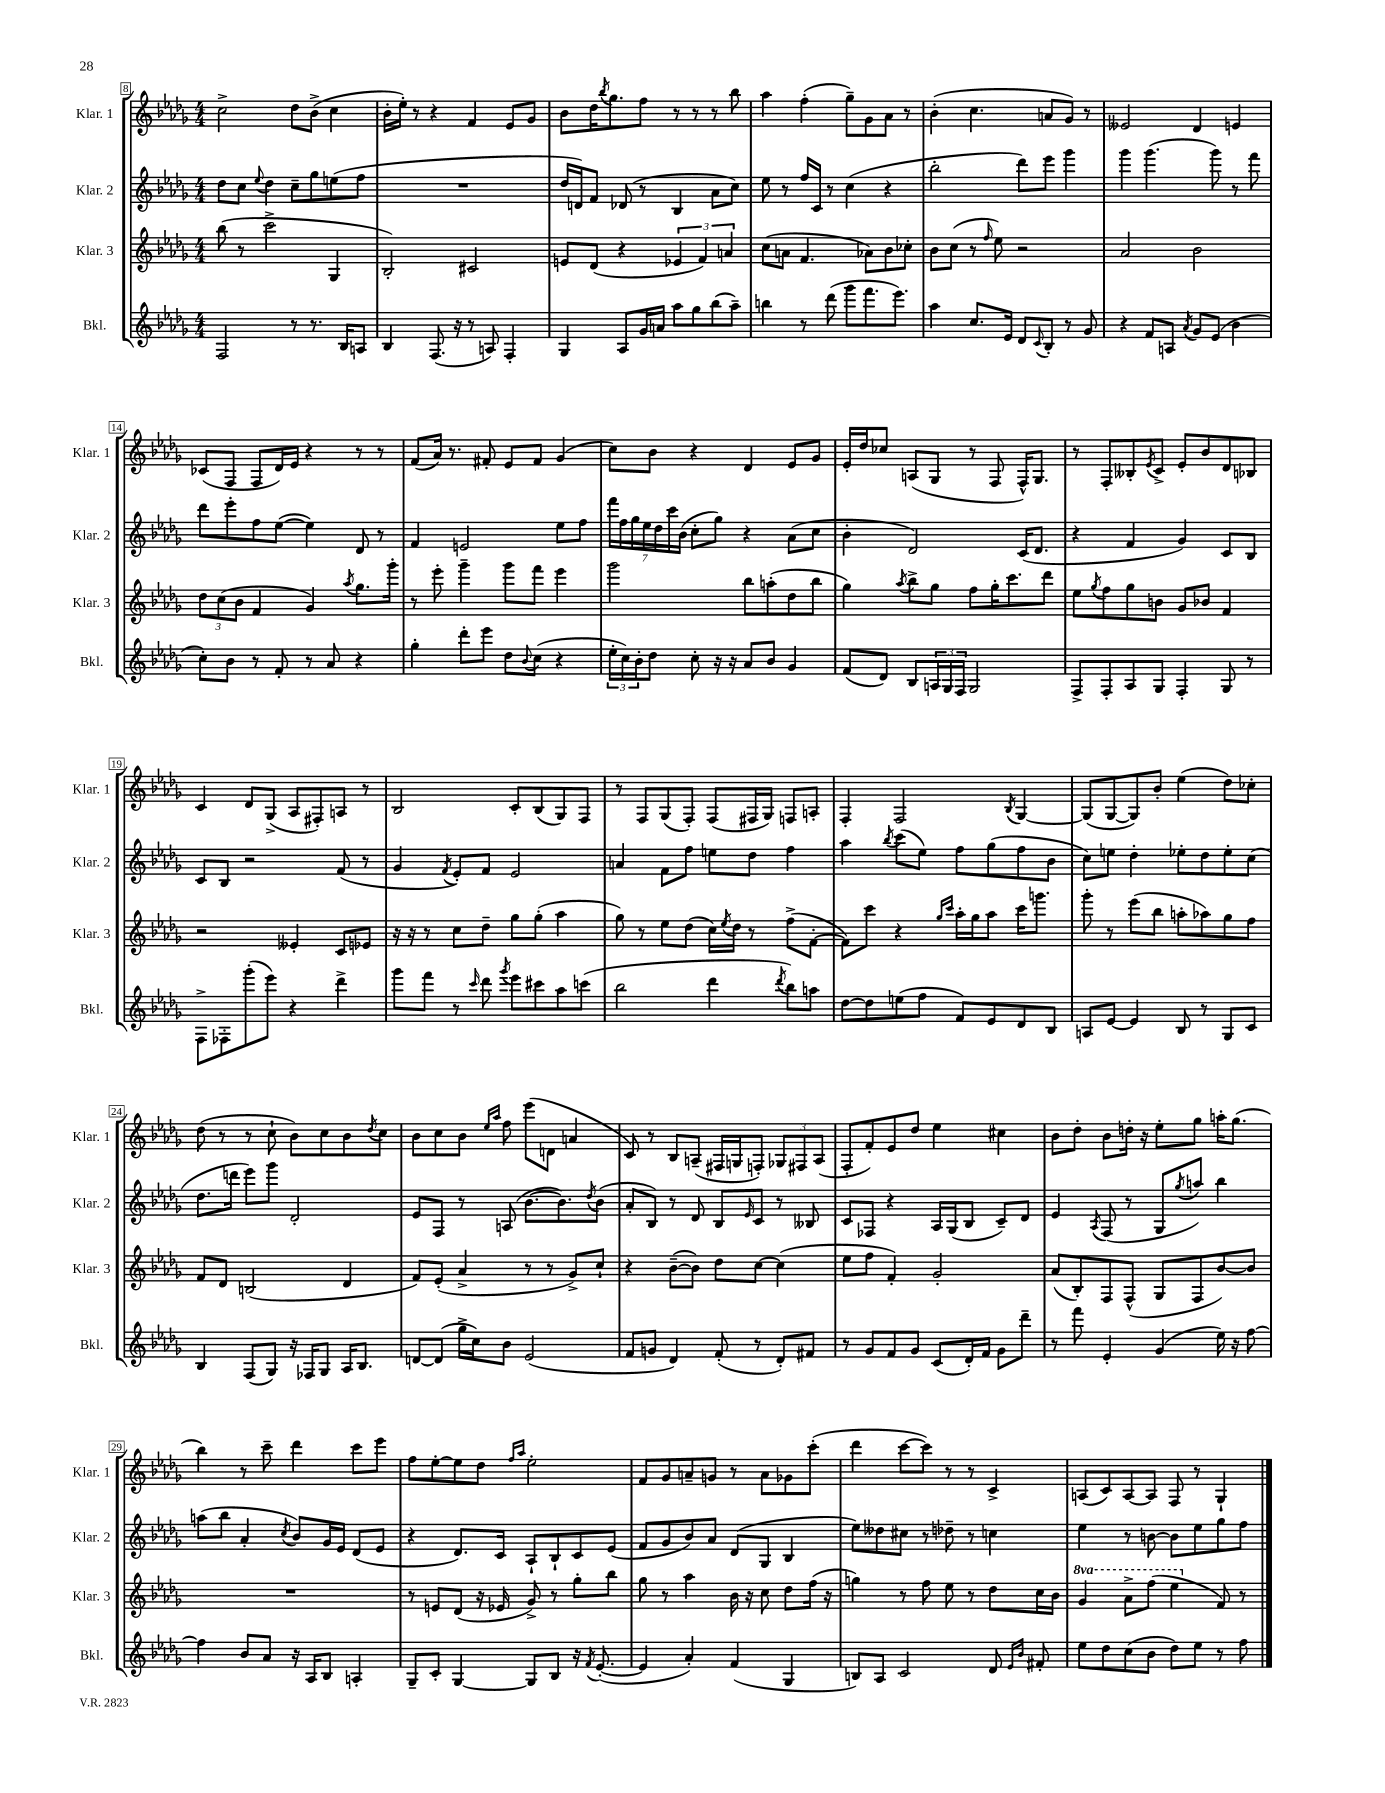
<<
\new StaffGroup <<
\new Staff = "s0" \with { instrumentName = "Klar. 1" shortInstrumentName = "Klar. 1" } {
    \clef treble \key des \major \numericTimeSignature \time 4/4
    c''2-> des''8 bes'8->( c''4 |
    bes'16-. ees''16-.) r8 r4 f'4 ees'8 ges'8 |
    bes'8 des''16 \acciaccatura { bes''8 } ges''8. f''8 r8 r8 r8 bes''8 |
    aes''4 f''4-.( ges''8--) ges'8 aes'8 r8 |
    bes'4-.( c''4. a'8 ges'8) r8 |
    eeses'2 des'4 e'4 |
    ces'8( f8 f8 des'16) ees'16 r4 r8 r8 |
    f'8( aes'16) r8. fis'8-. ees'8 fis'8 ges'4( |
    c''8) bes'8 r4 des'4 ees'8 ges'8 |
    ees'16-. des''16 ces''8 a8( ges8 r8 f8 f16-^) ges8. |
    r8 f8-. beses8-. \acciaccatura { ees'8 } c'8-> ees'8-. bes'8 des'8 bes8 |
    c'4 des'8 ges8->( aes8 fis8-.) a8 r8 |
    bes2 c'8-. bes8( ges8) f8 |
    r8 f8 ges8( f8-.) f8( fis16 ges16) f8 a8-. |
    f4-. f2 \acciaccatura { bes8 } ges4~ |
    ges8( ges8~ ges8) bes'8-. ees''4( des''8) ces''8-. |
    des''8( r8 r8 c''8-! bes'8) c''8 bes'8 \acciaccatura { des''8 } c''8 |
    bes'8 c''8 bes'8 \grace { ees''16 aes''16 } f''8 ees'''8( d'8 a'4 |
    c'8) r8 bes8 a8--( fis16 g16 f8-.) \tuplet 3/2 { ges8 fis8 a8( } |
    f8-. f'8-.) ees'8 des''8 ees''4 cis''4 |
    bes'8 des''8-. bes'8 d''16-. r16 ees''8-. ges''8 a''16-. ges''8.( |
    bes''4) r8 c'''8-- des'''4 c'''8 ees'''8 |
    f''8 ees''8~-. ees''8 des''8 \grace { f''16 aes''16 } ees''2-. |
    f'8 ges'8 a'8-- g'8 r8 a'8 ges'8 c'''8-.( |
    des'''4 c'''8~ c'''8) r8 r8 c'4-> |
    a8( c'8) a8~ a8 f8 r8 ges4-! \bar "|." |
}
\new Staff = "s1" \with { instrumentName = "Klar. 2" shortInstrumentName = "Klar. 2" } {
    \clef treble \key des \major \numericTimeSignature \time 4/4
    des''8 c''8 \appoggiatura { ees''8 } des''4 c''8-- ges''8 e''8( f''8 |
    R1 |
    des''16 d'16) f'8 des'8( r8 bes4 aes'8 c''8) |
    ees''8 r8 f''16 c'16 r8 c''4( r4 |
    bes''2-. des'''8) ees'''8 ges'''4 |
    ges'''4 ges'''4.( ges'''8) r8 f'''8 |
    des'''8 ees'''8-. f''8 ees''8~( ees''4) des'8 r8 |
    f'4 e'2 ees''8 f''8 |
    \tuplet 7/4 { f'''16 f''16 ges''16 ees''16 des''16 c'''16 bes'16( } c''8-. ges''8) r4 aes'8( c''8 |
    bes'4-. des'2) c'16( des'8. |
    r4 f'4 ges'4) c'8 bes8 |
    c'8 bes8 r2 f'8( r8 |
    ges'4 \acciaccatura { f'8 } ees'8-.) f'8 ees'2 |
    a'4 f'8 f''8 e''8 des''8 f''4 |
    aes''4 \acciaccatura { bes''8 } c'''8( ees''8) f''8 ges''8( f''8 bes'8 |
    c''8) e''8 des''4-. ees''8-. des''8 ees''8-. c''8( |
    des''8. d'''16 ees'''8) ges'''8 des'2-. |
    ees'8 f8 r8 a8( bes'8.~ bes'8.) \acciaccatura { des''8 } bes'8( |
    aes'8-. bes8) r8 des'8 bes8 \grace { ees'16 } c'8 r8 beses8 |
    c'8 fes8 r4 aes16 ges16( bes8 c'8--) des'8 |
    ees'4 \acciaccatura { aes8 } f8( r8 ges8 \acciaccatura { ges''8 } a''8) bes''4 |
    a''8( bes''8 aes'4-. \acciaccatura { c''8 } bes'8) ges'16 ees'16 des'8( ees'8 |
    r4 des'8.) c'16 aes8-! bes8-! c'8 ees'8( |
    f'8 ges'8 bes'8) aes'8 des'8( ges8 bes4 |
    ees''8) deses''8 cis''8 r8 des''8-- r8 c''4 |
    ees''4 r8 b'8~ b'8 ees''8 ges''8 f''8 \bar "|." |
}
\new Staff = "s2" \with { instrumentName = "Klar. 3" shortInstrumentName = "Klar. 3" } {
    \clef treble \key des \major \numericTimeSignature \time 4/4 \set Staff.ottavationMarkups = #ottavation-simple-ordinals
    bes''8( r8 c'''2-> ges4 |
    bes2-.) cis'2 |
    e'8 des'8( r4 \tuplet 3/2 { ees'4 f'4) a'4 } |
    c''8( a'8 f'4. aes'8) bes'8 ces''8-. |
    bes'8 c''8( r8 \grace { f''16 } ees''8) r2 |
    aes'2 bes'2 |
    \tuplet 3/2 { des''8 c''8( bes'8 } f'4 ges'4) \acciaccatura { aes''8 } ges''8. ges'''16-. |
    r8 ees'''8-. ges'''4-- ges'''8 f'''8 ees'''4 |
    ges'''2 bes''8 a''8-.( des''8 bes''8 |
    ges''4) \acciaccatura { aes''8 } bes''8-> ges''8 f''8 ges''16-. c'''8. des'''8 |
    ees''8 \acciaccatura { ges''8 } f''8 ges''8 b'8 ges'8 bes'8 f'4 |
    r2 eeses'4-. c'8 ees'8 |
    r16 r16 r8 c''8 des''8-- ges''8 ges''8-.( aes''4 |
    ges''8) r8 ees''8 des''8( c''16) \acciaccatura { ees''8 } des''16 r8 f''8->( f'8~-. |
    f'8) c'''8 r4 \grace { ges''16 c'''16 } aes''16-. ges''16 aes''8 c'''16 g'''8. |
    ges'''8-. r8 ees'''8( bes''8 a''8-. aes''8) ges''8 f''8 |
    f'8 des'8 b2( des'4 |
    f'8) ees'8-.( aes'4-> r8 r8 ges'8->) c''8-! |
    r4 bes'8~--( bes'8) des''8 c''8~ c''4( |
    ees''8 f''8 f'4-.) ges'2-. |
    aes'8( bes8-.) f8 f8-^( ges8 f8 bes'8~) bes'8 |
    R1 |
    r8 e'8 des'8( r16 ees'16 ges'8->) r8 ges''8-. bes''8 |
    ges''8 r8 aes''4 bes'16 r16 c''8 des''8 f''16( r16 |
    g''4) r8 f''8 ees''8 r8 des''8 c''16 bes'16 |
    \ottava #1 ges''4 aes''8-> f'''8( ees'''4 \ottava #0 f'8) r8 \bar "|." |
}
\new Staff = "s3" \with { instrumentName = "Bkl." shortInstrumentName = "Bkl." } {
    \clef treble \key des \major \numericTimeSignature \time 4/4
    f2 r8 r8. bes16 a8 |
    bes4 f8.( r16 r8 a8) f4-. |
    ges4 aes8 ges'16 a'16 aes''8 ges''8 bes''8( aes''8--) |
    b''4 r8 des'''8( ges'''8 f'''8. ees'''8.) |
    aes''4 c''8. ees'16 des'8 \appoggiatura { c'8 } bes8-. r8 ges'8 |
    r4 f'8 a8 \acciaccatura { aes'8 } ges'8 ees'8( bes'4 |
    c''8-.) bes'8 r8 f'8-. r8 aes'8 r4 |
    ges''4-. des'''8-. ees'''8 des''8 \appoggiatura { bes'8 } c''8( r4 |
    \tuplet 3/2 { ees''16-. c''16) bes'16-. } des''8 c''8-. r16 r16 aes'8 bes'8 ges'4 |
    f'8( des'8) bes8 \tuplet 3/2 { a16 ges16 f16 } ges2 |
    f8-> f8-. aes8 ges8 f4-. ges8 r8 |
    f8-> fes8-. ges'''8-.( ees'''8) r4 des'''4-> |
    ges'''8 f'''8 r8 \grace { c'''16 } des'''8 \acciaccatura { ges'''8 } ees'''8 cis'''8 aes''8 c'''8( |
    bes''2 des'''4 \acciaccatura { des'''8 } bes''8) a''8 |
    des''8~ des''8 e''8( f''8 f'8) ees'8 des'8 bes8 |
    a8 ees'8~ ees'4 bes8 r8 ges8 c'8 |
    bes4 f8( ges8) r16 fes16 ges8 aes16 bes8. |
    d'8~ d'8( ges''16-> c''16) bes'8 ees'2( |
    f'8 g'8 des'4) f'8-.( r8 des'8-.) fis'8 |
    r8 ges'8 f'8 ges'8 c'8( des'16-.) f'16 ges'8 des'''8-- |
    r8 f'''8 ees'4-. ges'4( ees''16) r16 f''8~ |
    f''4 bes'8 aes'8 r16 aes16 bes8 a4-. |
    ges8-- c'8-. ges4~ ges8 bes8 r16 \acciaccatura { f'8 } ees'8.~-.( |
    ees'4 aes'4-.) f'4( ges4 |
    b8) aes8 c'2 des'8 \grace { ees'16 bes'16 } fis'8-. |
    ees''8 des''8 c''8( bes'8 des''8) ees''8 r8 f''8 \bar "|." |
}
>>
>>
\layout { \context { \Score currentBarNumber = #8 \override BarNumber.stencil = #(make-stencil-boxer 0.1 0.3 ly:text-interface::print) } }
